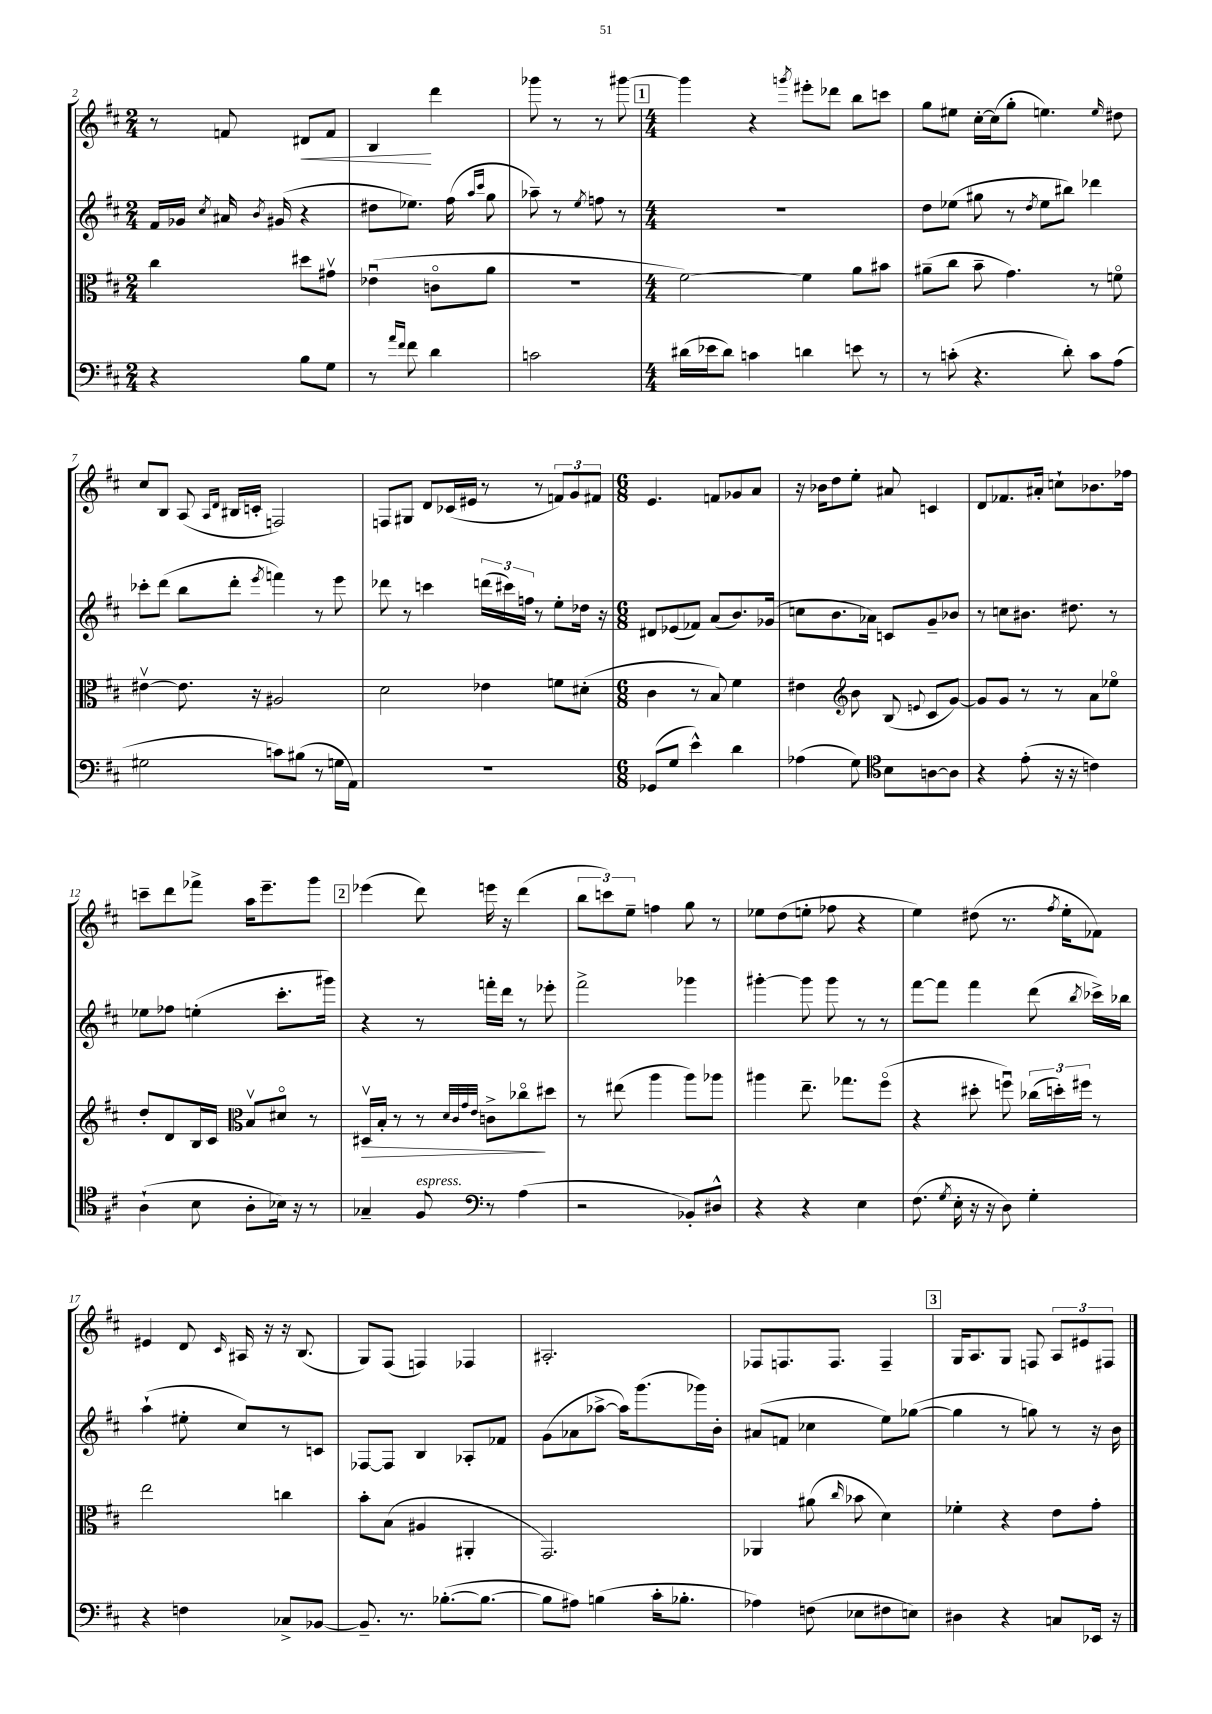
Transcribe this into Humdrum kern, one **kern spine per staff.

**kern	**kern	**kern	**kern
*staff4	*staff3	*staff2	*staff1
*clefF4	*clefC3	*clefG2	*clefG2
*k[f#c#]	*k[f#c#]	*k[f#c#]	*k[f#c#]
*M2/4	*M2/4	*M2/4	*M2/4
4r	4cc#	16f#	8r
.	.	16g-	.
.	.	8qcc#	.
.	.	16a#	8f
.	.	8qb	.
.	.	(16g#	.
8B	8dd#	4r	8d#
8G	8g#v	.	8f
=	=	=	=
8r	(4e-u	8dd#	4B
16qqa	.	.	.
16qqf#	.	.	.
8f#	.	8.ee-)	.
4d	8co	.	4ddd
.	.	(16ff#	.
.	.	16qqaa	.
.	.	16qqccc#	.
.	8a	8gg	.
=	=	=	=
2c	2r	8aa-~)	8ggg-
.	.	8r	8r
.	.	8qee	.
.	.	8ff	8r
.	.	8r	[8ggg#
=	=	=	=
*M4/4	*M4/4	*M4/4	*M4/4
(16d#	[2f#)	1r	4ggg#]
16e-	.	.	.
8d#)	.	.	.
4c	.	.	4r
.	.	.	8qggg
4d	4f#]	.	8eee#'
.	.	.	8ddd-
8e	8a	.	8bb
8r	8b#	.	8ccc
=	=	=	=
8r	(8a#~	8dd	8gg
(8c'	8cc#	(8ee-	8ee#
4.r	8b~	8gg#	[16cc#'
.	.	.	(16cc#]
.	4.g)	8r	8gg'
.	.	8qdd	.
.	.	8ee-	4.ee)
8d')	.	8bb#)	.
8c	8r	4ddd-	.
.	.	.	16qqee
(8A	8fo	.	8dd#
=	=	=	=
2G#	[4e#v	8ccc-'	8cc#
.	.	(8ddd	8B
.	8.e#]	8bb	(8A
.	.	.	16qqA
.	.	.	16qqd
.	.	8ddd'	16B#
.	16r	.	16c'
.	.	8qeee	.
8c)	2A#	4fff)	2F)
(8B#	.	.	.
8r	.	8r	.
16G	.	8eee	.
16AA)	.	.	.
=	=	=	=
1r	2d	8ddd-	8F
.	.	8r	8G#
.	.	4ccc	8d
.	.	.	(16c-
.	.	.	16e#
.	4e-	(24ddd	8r
.	.	24ccc#)	.
.	.	24ff	.
.	.	8r	8r
.	8f	8ee'	12f)
.	.	.	12g
.	(8d#'	16dd-	.
.	.	.	12f#
.	.	16r	.
=	=	=	=
*M6/8	*M6/8	*M6/8	*M6/8
(8GG-	4c#	8d#	4.e
8G	.	(8e-	.
4e^^)	8r	8f-)	.
.	8B)	(8a	8f
4d	4f#	8.b)	8g-
.	.	.	8a
.	.	(16g-	.
=	=	=	=
(4A-	4e#	8cc	16r
.	.	.	16b-
.	.	8.b	8dd
*	*clefG2	*	*
8G)	8b	.	8ee'
.	.	16a-)	.
8B	(8B	8c	8a#
.	8qqe	.	.
[8A	8c#	8g~	4c
8A]	[8g)	8b-	.
=	=	=	=
*clefC4	*	*	*
4r	8g]	8r	8d
.	8g	8cc	8.f-
(8e'	8r	8.b#	.
.	.	.	16a#'
16r	8r	.	8cc`
16r	.	8.dd#	.
4c)	8a	.	8.b-
.	8ee-o	8r	.
.	.	.	16ff-
=	=	=	=
(4A`	8dd'	8ee-	8ccc~
.	8d	8ff-	8ddd
8B	16B	(4ee'	8fff-^
.	16c#	.	.
8A'	8Bv	.	16aa
.	.	.	8.eee~
16B-)	8d#o	8.ccc#'	.
16r	.	.	.
8r	8r	.	8ggg
.	.	16ggg#)	.
=	=	=	=
*	*clefC3	*	*
4G-~	16D#v	4r	(4eee-
.	16B'	.	.
.	8r	.	.
8F#	8r	8r	8ddd)
.	32qqd	.	.
.	32qqc#	.	.
.	32qqg	.	.
.	32qqe	.	.
8r	8c^	16fff'	16eee
.	.	16ddd	16r
(4A	8cc-o	8r	(4ddd
.	8dd#	8eee-'	.
=	=	=	=
*clefF4	*	*	*
2r	8r	2fff#^	12bb
.	.	.	12ccc)
.	(8ee#	.	.
.	.	.	12ee~
.	4aa	.	4ff
8BB-')	8aa)	4ggg-	8gg
8D#^^	8aa-	.	8r
=	=	=	=
4r	4aa#	[4ggg#'	8ee-
.	.	.	(8dd
4r	8.ee~	8ggg#]	8ee'
.	.	8ggg#	8ff-
.	8.gg-	.	.
4E	.	8r	4r
.	(8ff#o	8r	.
=	=	=	=
(8.F#	4r	[8fff#	4ee)
.	.	8fff#]	.
8qG	.	.	.
16E'	.	.	.
16r	8dd#'	4fff#	(8dd#
16r	.	.	.
8D)	8ffu)	.	8.r
4G'	(24cc-	(8ddd	.
.	24dd')	.	.
.	.	.	8qff#
.	.	.	16ee'
.	24ff#	.	.
.	.	8qbb	.
.	8r	16ccc-^)	8f-)
.	.	16bb-	.
=	=	=	=
4r	2ee	(4aa`	4e#
4F	.	8ee#'	8d
.	.	.	16qqc#
.	.	8cc#)	16A#
.	.	.	16r
8C-^	4cc	8r	16r
.	.	.	(8.B
[8BB-	.	8c	.
=	=	=	=
8.BB-~]	8b'	[8F-	8G)
.	(8B	8F-]	(8F#
8.r	.	.	.
.	4A#	4B	4F)
([8.B-'	.	.	.
.	4AA#'	8A-'	4F-
8.B-_	.	.	.
.	.	8f-	.
=	=	=	=
8B-]	2.GG)	(8g	2.A#'
8A#)	.	8a-	.
(4B	.	[8aa-^	.
.	.	16aa-])	.
.	.	(8.ggg	.
16c#'	.	.	.
8.B-'	.	.	.
.	.	16ggg-)	.
.	.	16b'	.
=	=	=	=
4A-)	4AA-	(8a#	8F-
.	.	8f	8.F
(8F	(8a#	4cc-	.
.	.	.	8.F
.	16qqcc#	.	.
8E-	8b-	.	.
8F#	4d)	8ee)	4F~
8E)	.	([8gg-	.
=	=	=	=
4D#	4f-'	4gg-]	16G
.	.	.	8.A
4r	4r	8r	8G
.	.	8gg)	8F
8C	8e	8r	12A
.	.	.	12e#
16EE-	8g'	16r	.
.	.	.	12F#
16r	.	16b	.
==	==	==	==
*-	*-	*-	*-
